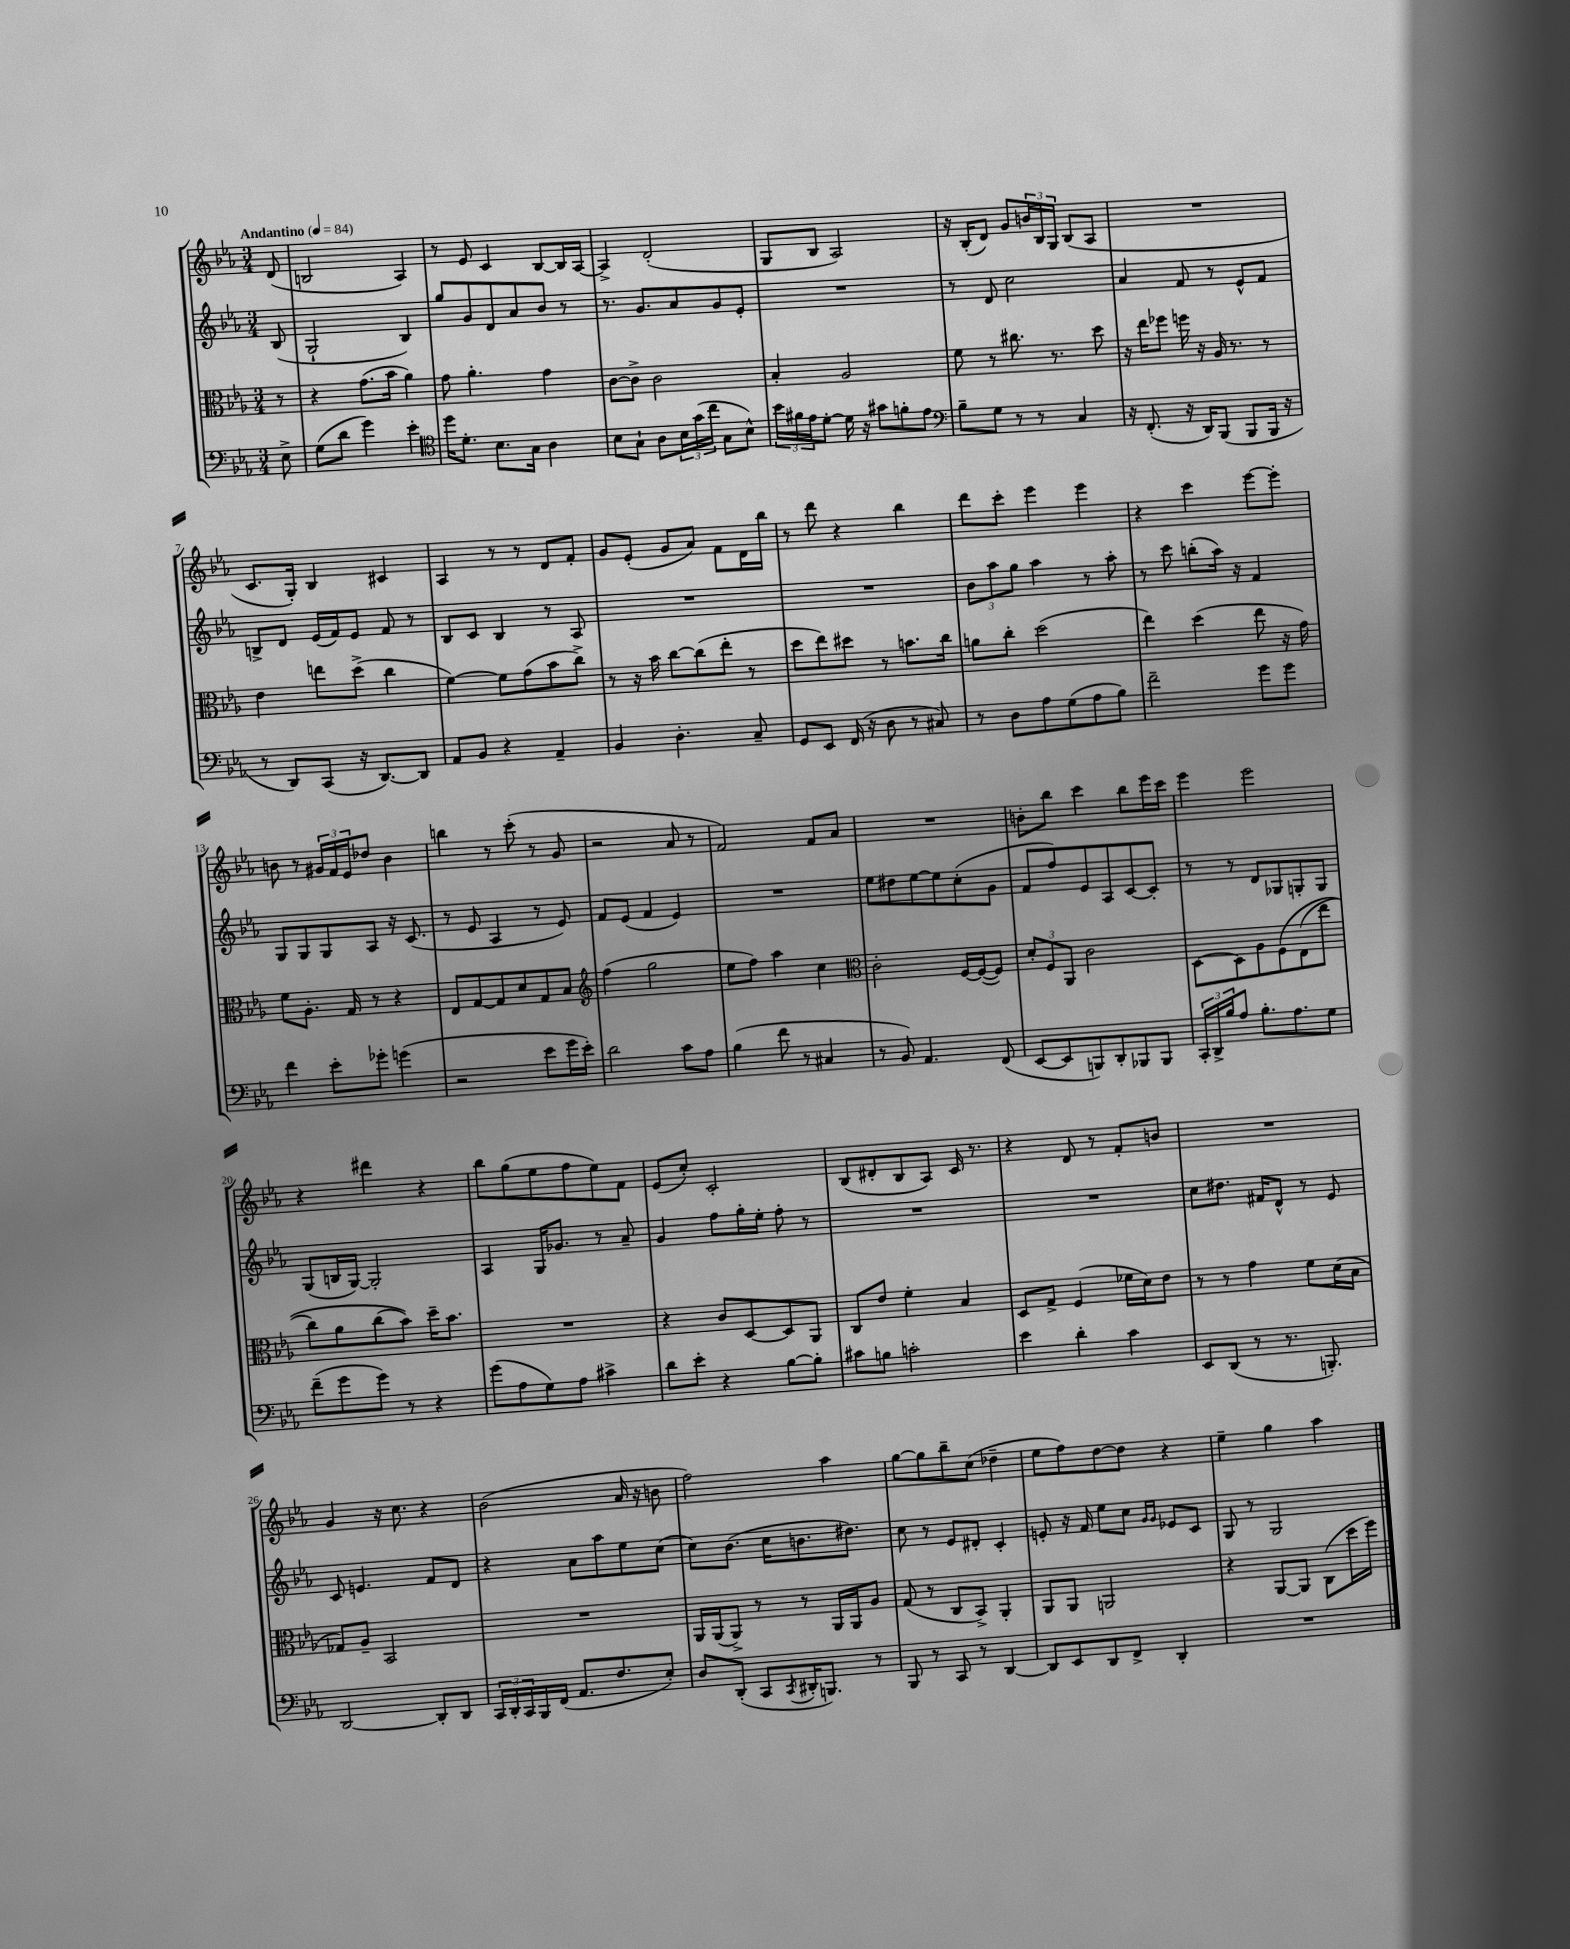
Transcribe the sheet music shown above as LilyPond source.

<<
\new StaffGroup <<
\new Staff = "s0" {
    \clef treble \key ees \major \numericTimeSignature \time 3/4 \partial 8 \tempo "Andantino" 4 = 84
    d'8( |
    b2 aes4) |
    r8 ees'8 c'4 bes8~ bes16 aes16~ |
    aes4-> d'2-.( |
    g8 bes8 aes2) |
    r16 bes16-.( d'8) g'8 \tuplet 3/2 { b'16 bes16 g16 } bes8( aes8 |
    R2. |
    c'8. g16-.) bes4 cis'4 |
    aes4 r8 r8 d'8 f'8-. |
    g'8 ees'8-.( g'8 aes'8) f'8 d'16 bes''16 |
    r8 d'''8 r4 bes''4 |
    d'''8 c'''8-. ees'''4 ees'''4 |
    r4 c'''4 ees'''8~ ees'''8-. |
    b'8 r8 \tuplet 3/2 { gis'16 f'16 ees'16 } des''8 b'4 |
    b''4 r8 c'''8-.( r8 g'8 |
    r2 aes'8 r8 |
    f'2) f'8 aes'8 |
    R2. |
    b'8-. bes''8 c'''4 bes''8 ees'''16 c'''16 |
    ees'''4 ees'''2 |
    r4 dis'''4 r4 |
    bes''8 g''8( ees''8 f''8 ees''8) f'8 |
    ees'8( c''8-.) c'2-. |
    bes8( dis'8-. bes8 aes8) c'16 r8. |
    r4 d'8 r8 f'8-. b'8 |
    R2. |
    g'4 r16 c''8. r4 |
    bes'2( aes'16 r16 b'8 |
    f''2) aes''4 |
    g''8~ g''8 bes''8-- c''8( des''4-- |
    ees''8 f''8) d''8~ d''8 r4 |
    ees''4-- g''4 aes''4 \bar "|." |
}
\new Staff = "s1" {
    \clef treble \key ees \major \numericTimeSignature \time 3/4 \partial 8
    bes8( |
    g2-! bes4) |
    g''8 g'8 d'8 aes'8 bes'8 r8 |
    r8. g'8. aes'8 g'8 ees'8-. |
    R2. |
    r8 d'8 c''2 |
    aes'4 f'8 r8 ees'8-^ f'8 |
    b8-> d'8 ees'16( f'16) ees'8 f'8 r8 |
    bes8 c'8 bes4 r8 aes8 |
    R2. |
    R2. |
    \tuplet 3/2 { bes'8 aes''8 g''8 } aes''4 r8 aes''8-. |
    r8 c'''8 b''8-.( aes''16) r16 f'4 |
    g8 g8 g8 aes8 r16 c'8.( |
    r8 ees'8 aes4 r8 ees'8) |
    f'8 ees'8( f'4 ees'4) |
    R2. |
    ees''8 dis''8 ees''8~ ees''8 c''8-.( g'8 |
    f'8 f''8) ees'8 aes8 c'8~ c'8-. |
    r8 r8 d'8 ges8 g8-. g8 |
    g8( b16 g16~) g2-. |
    aes4 g16 ges'8. r8 aes'8-- |
    g'4 f''8 g''16-. ees''16-. f''8-. r8 |
    R2. |
    R2. |
    c''8 dis''8. fis'16 d'8-^ r8 ees'8 |
    c'8 e'4. f'8 d'8 |
    r4 aes'8 aes''8 ees''8 c''8( |
    c''8) bes'8.( c''16 b'8. dis''8.) |
    c''8 r8 ees'8 dis'8-. c'4-. |
    e'8-. r16 f'16 ees''8 c''8 \grace { g'16 g'16 } ees'8 c'8 |
    g8 r8 g2 \bar "|." |
}
\new Staff = "s2" {
    \clef alto \key ees \major \numericTimeSignature \time 3/4 \partial 8
    r8 |
    r4 g'8.( bes'16 aes'4) |
    g'8 aes'4.-. g'4 |
    c'8~ c'8-> c'2 |
    bes4-. aes2 |
    f'8 r8 cis''8. r8. d''8 |
    r16 ees''16 fes''8 f''16 r16 aes16 r8. r8 |
    ees'4 e''8 d''8->( c''4 |
    f'4~) f'8 g'8( bes'8 c''8->) |
    r8 r16 bes'16 c''8~ c''8( ees''8-. r8 |
    d''8 ees''8) dis''8 r8 b'8. c''16 |
    a'8 c''8-. d''2( |
    ees''4) d''4( ees''8 r16 g'16) |
    f'8 aes8.-. g16 r8 r4 |
    ees8 g8~ g8 d'8 g8 bes8 |
    \clef treble f''4( g''2 |
    ees''8 f''8) aes''4 c''4 |
    \clef alto c'2-. f16~ f16~( f8) |
    \tuplet 3/2 { d'8-. f8 aes,8 } c'2 |
    d8~ d8 aes8 f8\( ees8( ees''8 |
    c''8) aes'8 c''8( bes'8)\) d''16-- bes'8. |
    R2. |
    r4 c'8 d8~ d8 aes,8 |
    c8 ees'8 f'4-. bes4 |
    d8 g8-> f4( fes'16 d'16) ees'8 |
    r8 r8 g'4 f'8 d'16( bes16 |
    ges8) aes8-- bes,2 |
    R2. |
    aes,16 aes,16( aes,8->) r8 r8 aes,16 aes,16 aes8 |
    g8( r8 c8 bes,8->) aes,4-. |
    aes,8 aes,8 a,2 |
    r4 aes,8~ aes,8 c8( d''16 f''16) \bar "|." |
}
\new Staff = "s3" {
    \clef bass \key ees \major \numericTimeSignature \time 3/4 \partial 8
    ees8-> |
    g8( d'8 g'4) ees'4-. |
    \clef tenor d''16 d'8.-. bes8. g16 aes4 |
    bes8 g8-! aes8 \tuplet 3/2 { bes16 g'16( c''16 } g8 bes8-^) |
    \tuplet 3/2 { bes'16 fis'16 ees'16 } d'8~-. d'16 r16 gis'8 f'8-. ees'8 |
    \clef bass bes8-- g8 r8 r8 c4 |
    r16 f,8.-.( r16 d,16) bes,,8( bes,,8 bes,,16 r16 |
    r8 d,8) c,8( r16 d,8.~) d,8 |
    aes,8 bes,8 r4 aes,4-- |
    bes,4 d4.-. c8-- |
    g,8 ees,8 f,16( r16 d8 r8 cis8) |
    r8 d8 aes8 g8( aes8 bes8) |
    f'2-- g'8 g'8 |
    f'4 ees'8-. ges'8-. g'4( |
    r2 ees'8 g'16 ees'16-.) |
    d'2 c'8 aes8 |
    bes4( f'8 r8 cis4 |
    r8 bes,8) aes,4. f,8( |
    ees,8~ ees,8 b,,8) d,8-. bes,,8 bes,,8 |
    \tuplet 3/2 { c,16-. d,16-> bes16 } aes8 bes8.-. aes8. g8 |
    f'8--( g'8 g'8) r8 r4 |
    g'8( aes8 g8) aes8 cis'4-> |
    d'8 ees'8-. r4 bes8~ bes8-. |
    cis'8 b8 c'2-. |
    ees'4 d'4-. c'4 |
    ees,8 d,8( r8 r8. b,,8.-.) |
    d,2~ d,8-. d,8 |
    \tuplet 3/2 { c,16 d,16-. c,16 } bes,,16 f,16( aes,8. f8. ees8-.) |
    d8 d,8-.( c,8 \acciaccatura { c,8 } dis,16-. b,,8.) r8 |
    bes,,8 r8 c,8 r8 d,4~ |
    d,8 ees,8 d,8 f,8-> d,4-. |
    R2. \bar "|." |
}
>>
>>
